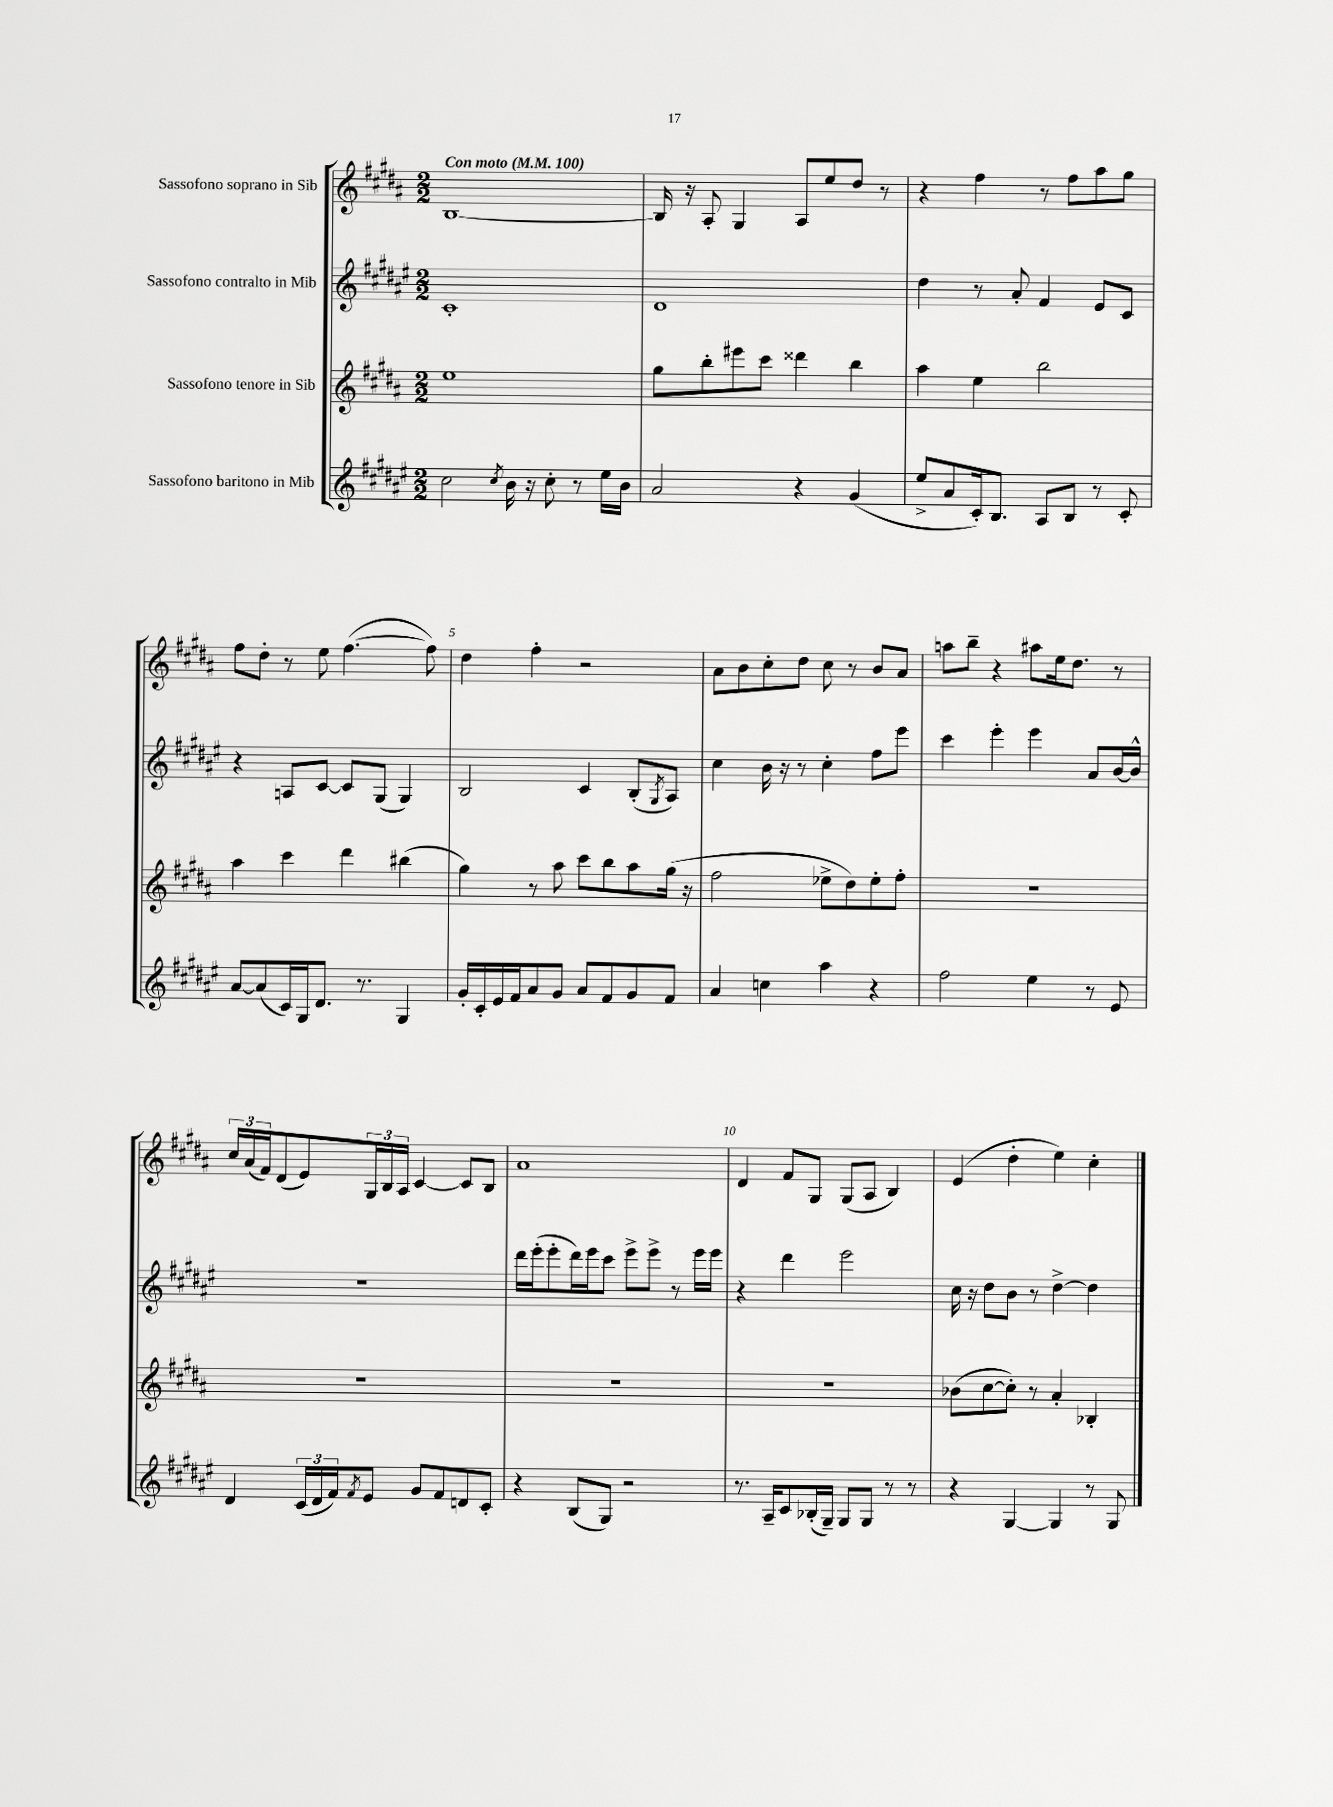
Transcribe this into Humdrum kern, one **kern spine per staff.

**kern	**kern	**kern	**kern
*staff4	*staff3	*staff2	*staff1
*clefG2	*clefG2	*clefG2	*clefG2
*k[f#c#g#d#a#e#]	*k[f#c#g#d#a#]	*k[f#c#g#d#a#e#]	*k[f#c#g#d#a#]
*M2/2	*M2/2	*M2/2	*M2/2
*MM100	*MM100	*MM100	*MM100
2cc#	1ee	1c#'	[1B
8qcc#	.	.	.
16b	.	.	.
16r	.	.	.
8cc#'	.	.	.
8r	.	.	.
16ee#	.	.	.
16b	.	.	.
=	=	=	=
2a#	8gg#	1d#	16B]
.	.	.	16r
.	8bb'	.	8A#'
.	8eee#	.	4G#
.	8ccc#	.	.
4r	4ddd##	.	8A#
.	.	.	8ee
(4g#	4bb	.	8dd#
.	.	.	8r
=	=	=	=
8ee#^	4aa#	4dd#	4r
8a#	.	.	.
16c#')	4ee	8r	4ff#
8.B	.	.	.
.	.	8a#'	.
8A#	2bb	4f#	8r
8B	.	.	8ff#
8r	.	8e#	8aa#
8c#'	.	8c#	8gg#
=	=	=	=
[8a#	4aa#	4r	8ff#
(8a#]	.	.	8dd#'
16c#)	4ccc#	8A	8r
16G#	.	.	.
8.d#	.	[8c#	8ee
.	4ddd#	8c#]	([4.ff#
8.r	.	.	.
.	.	(8G#	.
4G#	(4bb#	4G#)	.
.	.	.	8ff#])
=	=	=	=
16g#'	4gg#)	2B	4dd#
16c#'	.	.	.
16e#	.	.	.
16f#	.	.	.
8a#	8r	.	4ff#'
8g#	8aa#	.	.
8a#	8ccc#	4c#	2r
8f#	8bb	.	.
8g#	8aa#	(8B'	.
.	.	8qG#	.
8f#	(16gg#	8A#)	.
.	16r	.	.
=	=	=	=
4a#	2ff#	4cc#	8a#
.	.	.	8b
4cc	.	16b	8cc#'
.	.	16r	.
.	.	8r	8dd#
4aa#	8ee-^	4cc#'	8cc#
.	8dd#)	.	8r
4r	8ee-'	8ff#	8b
.	8ff#'	8eee#	8a#
=	=	=	=
2ff#	1r	4ccc#	8aa
.	.	.	8bb~
.	.	4eee#'	4r
4ee#	.	4eee#	8aa#
.	.	.	16ee
.	.	.	8.dd#
8r	.	8a#	.
8e#	.	[16b	8r
.	.	16b^^]	.
=	=	=	=
4d#	1r	1r	24cc#
.	.	.	(24a#
.	.	.	24f#)
.	.	.	(8d#
(24c#	.	.	8e)
24d#	.	.	.
24f#)	.	.	.
8qf#	.	.	.
8e#	.	.	24G#
.	.	.	24B
.	.	.	24A#
8g#	.	.	[4c#
8f#	.	.	.
8d	.	.	8c#]
8c#'	.	.	8B
=	=	=	=
4r	1r	16ddd#	1a#
.	.	(16eee#'	.
.	.	8eee#'	.
(8B	.	16ddd#)	.
.	.	16eee#	.
8G#)	.	8ccc#	.
2r	.	8eee#^	.
.	.	8eee#^	.
.	.	8r	.
.	.	16eee#	.
.	.	16eee#	.
=	=	=	=
8.r	1r	4r	4d#
16A#~	.	.	.
8c#	.	4ddd#	8f#
(16B-'	.	.	8G#
16G#~)	.	.	.
8G#	.	2eee#	(8G#
8G#	.	.	8A#
8r	.	.	4B)
8r	.	.	.
=	=	=	=
4r	(8b-	16cc#	(4e
.	.	16r	.
.	[8cc#	8dd#	.
[4G#	8cc#'])	8b	4dd#'
.	8r	8r	.
4G#]	4a#'	[4dd#^	4ee)
8r	4B-'	4dd#]	4cc#'
8G#	.	.	.
==	==	==	==
*-	*-	*-	*-
